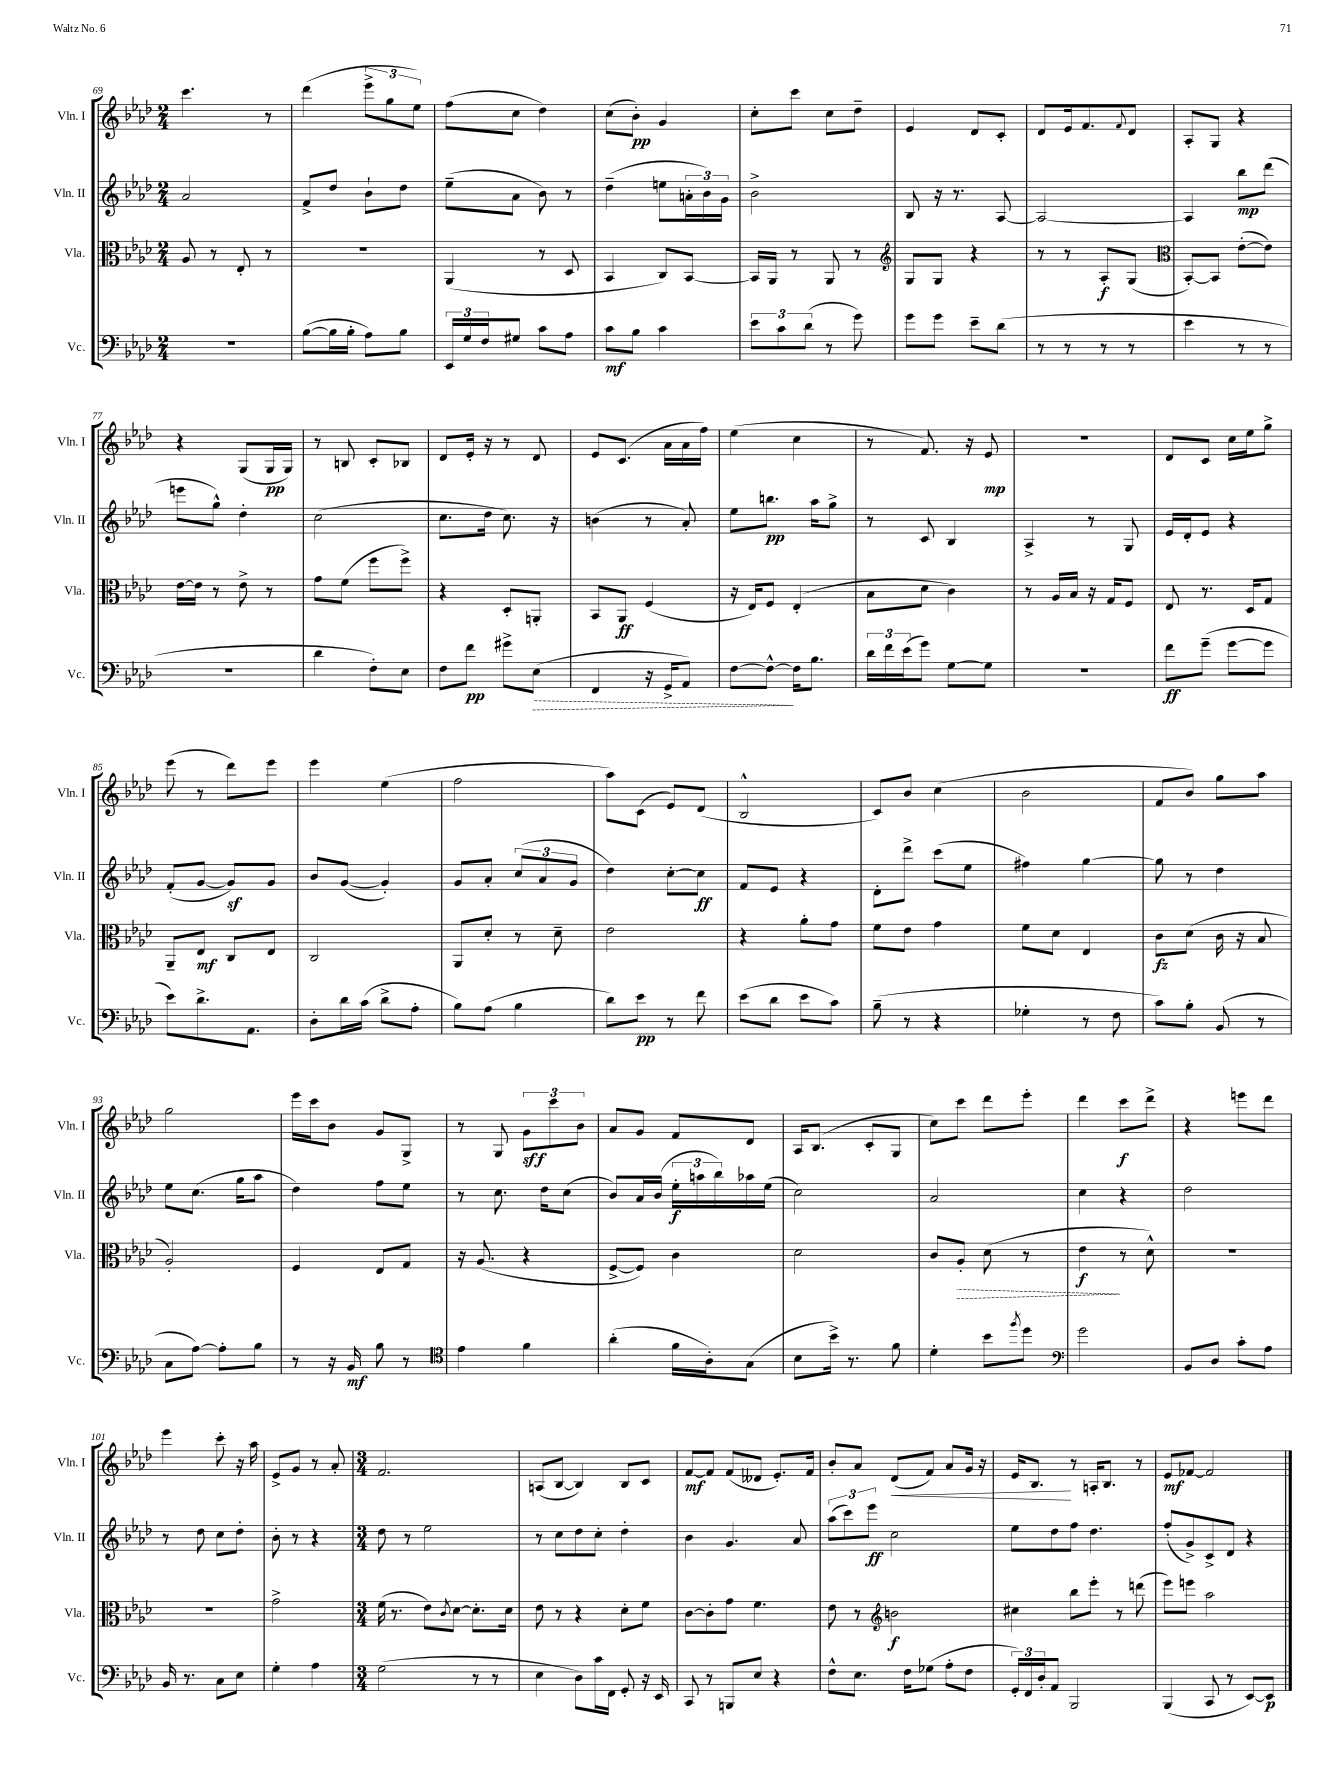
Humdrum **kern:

**kern	**kern	**kern	**kern
*staff4	*staff3	*staff2	*staff1
*clefF4	*clefC3	*clefG2	*clefG2
*k[b-e-a-d-]	*k[b-e-a-d-]	*k[b-e-a-d-]	*k[b-e-a-d-]
*M2/4	*M2/4	*M2/4	*M2/4
2r	8A-	2a-	4.ccc
.	8r	.	.
.	8E-'	.	.
.	8r	.	8r
=	=	=	=
([8B-	2r	8f^	(4ddd-
16B-]	.	8dd-	.
16B-'	.	.	.
8A-)	.	8b-`	12eee-^
.	.	.	12gg
8B-	.	8dd-	.
.	.	.	12ee-)
=	=	=	=
24EE-	(4AA-	(8ee-~	(8ff
24G	.	.	.
24F	.	.	.
8G#	.	8a-	8cc
8c	8r	8b-)	4dd-)
8A-	8D-	8r	.
=	=	=	=
8c	4BB-	(4dd-~	(8cc
8B-	.	.	8b-')
4c	8C)	8ee	4g
.	[8BB-	24a'	.
.	.	24b-)	.
.	.	24g	.
=	=	=	=
12e-	16BB-]	2b-^	8cc'
.	16AA-	.	.
12c	.	.	.
.	8r	.	8ccc
(12d-	.	.	.
8r	8AA-	.	8cc
8g)	8r	.	8dd-~
=	=	=	=
*	*clefG2	*	*
8g	8G	8B-	4e-
8g	8G	16r	.
.	.	8.r	.
8e-~	4r	.	8d-
(8d-	.	[8A-	8c'
=	=	=	=
8r	8r	2A-_	8d-
8r	8r	.	16e-
.	.	.	8.f
8r	8A-'	.	.
.	.	.	8qqf
8r	(8G	.	8d-
=	=	=	=
*	*clefC3	*	*
4e-	[8BB-')	4A-]	8A-'
.	8BB-]	.	8G
8r	([8e-'	8bb-	4r
8r	8e-])	(8ddd-	.
=	=	=	=
2r	[16e-	8eee	4r
.	16e-]	.	.
.	8r	8gg^^)	.
.	8e-^	4dd-'	(8G
.	8r	.	16G
.	.	.	16G)
=	=	=	=
4d-	8g	(2cc	8r
.	(8f	.	8B
8F')	8ff	.	8c'
8E-	8ff^)	.	8B-
=	=	=	=
8F	4r	8.cc	8d-
8f	.	.	16e-'
.	.	16dd-	16r
8g#^	8D-'	8.cc)	8r
(8E-	8AA'	.	8d-
.	.	16r	.
=	=	=	=
4FF	8BB-	(4b	8e-
.	8AA-	.	(8.c
16r	(4F	8r	.
16GG^	.	.	16a-
8AA-)	.	8a-')	16a-
.	.	.	16ff)
=	=	=	=
[8F	16r	8ee-	(4ee-
.	16E-)	.	.
8F^^_	8F	8.bb	.
16F]	(4E-'	.	4cc
8.B-	.	16aa-	.
.	.	8gg^	.
=	=	=	=
24d-	8B-	8r	8r
24f	.	.	.
(24e-	.	.	.
8g)	8d-	8c	8.f)
[8G	4c)	4B-	.
.	.	.	16r
8G]	.	.	8e-
=	=	=	=
2r	8r	4A-^	2r
.	16A-	.	.
.	16B-	.	.
.	16r	8r	.
.	16G	.	.
.	8F	8G	.
=	=	=	=
8f	8E-	16e-	8d-
.	.	16d-'	.
(8g~	8.r	8e-	8c
[8g	.	4r	16cc
.	16D-	.	16ee-
8g]	8G	.	8gg^
=	=	=	=
8e-)	8AA-~	(8f'	(8eee-
8.d-^	8E-	[8g	8r
.	8C	8g])	8ddd-)
8.AA-	.	.	.
.	8E-	8g	8eee-
=	=	=	=
8D-'	2C	8b-	4eee-
16d-	.	([8g	.
(16c	.	.	.
8d-^	.	4g'])	(4ee-
8A-'	.	.	.
=	=	=	=
8B-)	8AA-	8g	2ff
(8A-	8d-'	8a-'	.
4B-	8r	(12cc	.
.	.	12a-	.
.	8d-~	.	.
.	.	12g	.
=	=	=	=
8d-)	2e-	4dd-)	8aa-)
8e-	.	.	(8c
8r	.	[8cc'	8e-)
8f	.	8cc]	(8d-
=	=	=	=
(8e-	4r	8f	2B-^^
8d-	.	8e-	.
8e-	8a-'	4r	.
8c)	8g	.	.
=	=	=	=
(8B-~	8f	8d-'	8c)
8r	8e-	8ddd-^	8b-
4r	4g	(8ccc	(4cc
.	.	8ee-	.
=	=	=	=
4G-'	8f	4ff#)	2b-
.	8d-	.	.
8r	4E-	[4gg	.
8F	.	.	.
=	=	=	=
8c)	8c	8gg]	8f
8B-'	(8d-	8r	8b-)
(8BB-	16c	4dd-	8gg
.	16r	.	.
8r	8B-	.	8aa-
=	=	=	=
8C	2A-')	8ee-	2gg
[8A-)	.	(8.cc	.
8A-']	.	.	.
.	.	16gg	.
8B-	.	8aa-	.
=	=	=	=
8r	4F	4dd-)	16eee-
.	.	.	16ccc
16r	.	.	8b-
16BB-	.	.	.
8B-	8E-	8ff	8g
8r	8G	8ee-	8G^
=	=	=	=
*clefC4	*	*	*
4e-	16r	8r	8r
.	(8.A-	.	.
.	.	8.cc	8G
4f	4r	.	12g
.	.	16dd-	.
.	.	.	12ccc
.	.	(8cc	.
.	.	.	12b-
=	=	=	=
(4a-'	[8F^	8b-)	8a-
.	8F])	16a-	8g
.	.	(16b-	.
16f	4c	24ee-'	8f
.	.	24aa	.
16A-')	.	.	.
.	.	24bb-)	.
(8G	.	16aa-	8d-
.	.	(16ee-	.
=	=	=	=
8B-	2d-	2cc)	16A-
.	.	.	(8.B-
16b-^)	.	.	.
8.r	.	.	.
.	.	.	8c'
8f	.	.	8G
=	=	=	=
4d-'	8c	2a-	8cc)
.	8A-'	.	8ccc
8b-	(8d-	.	8ddd-
8qff	.	.	.
8dd-	8r	.	8eee-'
=	=	=	=
*clefF4	*	*	*
2g	4e-	4cc	4ddd-
.	8r	4r	8ccc
.	8d-^^)	.	8ddd-^
=	=	=	=
8BB-	2r	2dd-	4r
8D-	.	.	.
8c'	.	.	8eee
8A-	.	.	8ddd-
=	=	=	=
16BB-	2r	8r	4eee-
8.r	.	.	.
.	.	8dd-	.
8C	.	8cc	8ccc'
8E-	.	8dd-'	16r
.	.	.	16aa-
=	=	=	=
4G'	2g^	8b-'	8e-^
.	.	8r	8g
4A-	.	4r	8r
.	.	.	8a-'
=	=	=	=
*M3/4	*M3/4	*M3/4	*M3/4
(2G	(16f	8dd-	2.f
.	8.r	.	.
.	.	8r	.
.	8e-)	2ee-	.
.	8qc	.	.
.	[8d-	.	.
8r	8.d-']	.	.
8r	.	.	.
.	16d-	.	.
=	=	=	=
4E-	8e-	8r	(8A
.	8r	8cc	[8B-
8D-)	4r	8dd-	4B-])
16c	.	8cc'	.
16FF	.	.	.
8GG'	8d-'	4dd-'	8B-
16r	8f	.	8c
16EE-	.	.	.
=	=	=	=
8CC	[8c	4b-	[8f
8r	8c']	.	8f]
8BBB	8g	4.g	(8f
8E-	4.f	.	8d--
4r	.	.	8.e-')
.	.	8a-	.
.	.	.	16f
=	=	=	=
8F^^	8e-	(12aa-	8b-'
.	.	12ccc)	.
8.E-	8r	.	8a-
.	.	12eee-	.
*	*clefG2	*	*
.	2b	2cc	(8d-
16F	.	.	.
(8G-	.	.	8f)
8A-'	.	.	8a-
8F	.	.	16g
.	.	.	16r
=	=	=	=
24GG')	4cc#	8ee-	16e-
24FF	.	.	.
.	.	.	8.B-
24D-'	.	.	.
8AA-	.	8dd-	.
2BBB-	8bb-	8ff	8r
.	8eee-'	4.dd-	16A'
.	.	.	8.B-
.	8r	.	.
.	(8ddd	.	8r
=	=	=	=
(4BBB-	8eee-)	(8ff'	8e-
.	8eee	8g^)	[8f-
8CC	2aa-	8c^	2f-]
8r	.	8d-	.
[8EE-)	.	4r	.
8EE-]	.	.	.
==	==	==	==
*-	*-	*-	*-
